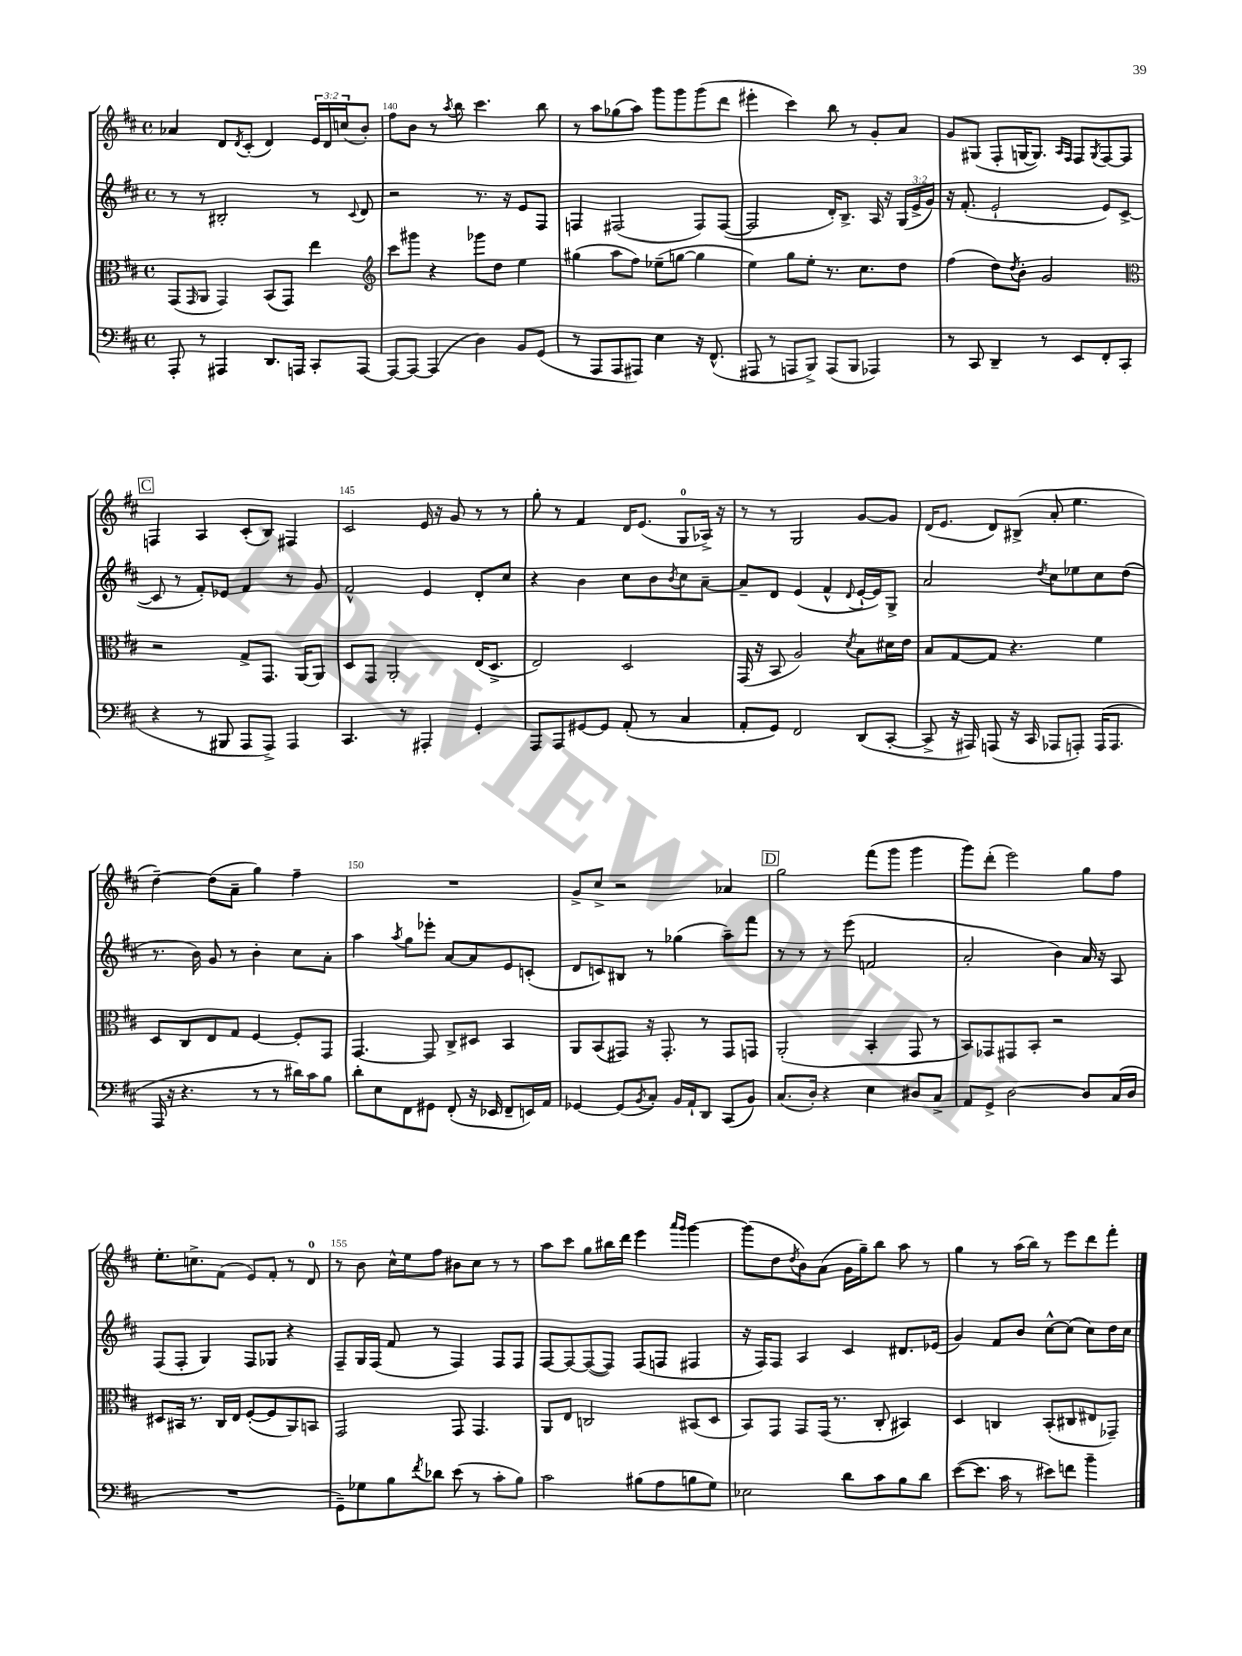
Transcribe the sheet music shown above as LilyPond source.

<<
\new StaffGroup <<
\new Staff = "s0" {
    \clef treble \key d \major \defaultTimeSignature \time 4/4 \override Staff.TupletNumber.text = #tuplet-number::calc-fraction-text
    aes'4 d'8 \acciaccatura { d'8 } cis'8-.( d'4) \tuplet 3/2 { e'16 d'16 c''16( } b'8-.) |
    fis''8 b'8 r8 \acciaccatura { a''8 } b''8 cis'''4. b''8 |
    r8 a''8 ges''8( a''8) g'''8 g'''8 g'''8( d'''8 |
    eis'''4-. cis'''4) b''8 r8 g'8-. a'8 |
    g'8 gis8( fis8-. g16~ g8.) \grace { a16 fis16 } fis8 \acciaccatura { g8 } fis8~ fis8 |
    \mark \markup { \box "C" } f4 a4 cis'8-.( b8) fis4 |
    cis'2 e'16 r16 g'8 r8 r8 |
    g''8-. r8 fis'4 d'16 e'8.( g8-0 aes16->) r16 |
    r8 r8 g2 g'8~ g'8 |
    d'16( e'8. d'8) bis8->( a'8-. e''4. |
    d''4~--) d''8( a'8-- g''4) fis''4-- |
    R1 |
    g'8-> cis''8-> r2 aes'4 |
    \mark \markup { \box "D" } g''2 fis'''8( g'''8 g'''4 |
    g'''8) d'''8-.( e'''2) g''8 fis''8 |
    e''8.-. c''8.-> fis'8( e'8) fis'8-. r8 d'8-0 |
    r8 b'8 cis''16-^ e''16 fis''8 bis'8 cis''8 r8 r8 |
    a''8 cis'''8 g''8 bis''16 d'''16 e'''4 \grace { a'''16 g'''16 } g'''4~ |
    g'''8( d''8 \acciaccatura { d''8 } b'8) a'8( g'16 g''16--) b''8 a''8 r8 |
    g''4 r8 a''16( b''16) r8 e'''8 d'''8 fis'''8-. \bar "|." |
}
\new Staff = "s1" {
    \clef treble \key d \major \defaultTimeSignature \time 4/4 \override Staff.TupletNumber.text = #tuplet-number::calc-fraction-text
    r8 r8 bis2-. r8 \appoggiatura { cis'8 } d'8 |
    r2 r8. r16 e'8 fis8 |
    f4 fis2( fis8) fis8~( |
    fis2 d'16-.) b8.-> a16 r16 \tuplet 3/2 { g16( e'16-> g'16) } |
    r16 fis'8.-.( e'2-! e'8) cis'8~->( |
    \mark \markup { \box "C" } cis'8 r8 fis'8-.) ees'8 fis'4 r8 g'8 |
    fis'2-^ e'4 d'8-. cis''8 |
    r4 b'4 cis''8 b'8 \acciaccatura { b'8 } cis''8 a'8~-- |
    a'8-- d'8 e'4( fis'4-^ \appoggiatura { d'8 } e'16~-! e'16) g8-> |
    a'2 \acciaccatura { d''8 } cis''8 ees''8 cis''8 d''8( |
    r8. b'16) g'8 r8 b'4-. cis''8 a'8-. |
    a''4 \acciaccatura { a''8 } g''8 ees'''8-. a'8~ a'8 e'8 c'8-.( |
    d'8 c'8) bis8 r8 ges''4( a''8--) fis'''8 |
    \mark \markup { \box "D" } r8 r8 r8 e'''8( f'2 |
    a'2-. b'4) a'16 r16 a8 |
    fis8( fis8-. g4) fis8 ges8 r4 |
    fis8-- g16 fis16( fis'8 r8 fis4) fis8 fis8 |
    fis8~ fis8~ fis8~( fis8) fis8( f8 fis4 |
    r16 fis16) fis8 a4 cis'4 dis'8. ees'16( |
    g'4) fis'8 b'8 cis''8~-^ cis''8( cis''8) d''16 cis''16 \bar "|." |
}
\new Staff = "s2" {
    \clef alto \key d \major \defaultTimeSignature \time 4/4
    g,8( \grace { g,16 } a,8 g,4) b,8( g,8) e''4 |
    \clef treble cis'''8 gis'''8 r4 ges'''8 d''8 e''4 |
    gis''4( a''8 fis''8) ees''8--( g''8~ g''4 |
    e''4) g''8 e''8-. r8. cis''8. d''8 |
    fis''4( d''8) \acciaccatura { d''8 } b'8-. g'2 |
    \mark \markup { \box "C" } \clef alto r2 g8-> g,8. a,16~ a,8 |
    d8 g,8 a,2-. e16( d8.-> |
    e2) d2 |
    g,16( r16 b,8 a2) \acciaccatura { d'8 } b8 dis'16 e'16 |
    b8 g8~ g8 r4. fis'4 |
    d8 cis8 e8 g8 fis4~ fis8-. g,8 |
    g,4.~ g,8 cis8-> dis8 b,4 |
    a,8 b,8( gis,8) r16 gis,8.-. r8 gis,8 g,8 |
    \mark \markup { \box "D" } a,2-.( b,4-. g,8 r8 |
    b,8) ges,8 gis,8 b,8-. r2 |
    dis8 bis,16 r8. cis16 e16 fis8~-.( fis8 a,8) b,8 |
    g,2 g,8 g,4. |
    a,8 e8 c2 bis,8( d8 |
    b,8) g,8 g,8 g,16( r8. cis8-. bis,4) |
    d4 c4 b,8-.( cis8 eis8 ges,8--) \bar "|." |
}
\new Staff = "s3" {
    \clef bass \key d \major \defaultTimeSignature \time 4/4
    a,,8-. r8 ais,,4 d,8. a,,16 cis,8-. a,,8~ |
    a,,8~ a,,8~ a,,4( d4) b,8 g,8( |
    r8 a,,8 a,,8 ais,,8) e4 r16 fis,8.-^( |
    ais,,8 r8 a,,8 b,,8->) a,,8( b,,8 aes,,4) |
    r8 cis,8 d,4-- r8 e,8 fis,8-. cis,8( |
    \mark \markup { \box "C" } r4 r8 bis,,8 a,,8 a,,8->) a,,4 |
    cis,4. r8 ais,,4-. g,4-. |
    a,,8 a,,8 gis,8~ gis,8 a,8-.( r8 cis4 |
    a,8-. g,8) fis,2 d,8( cis,8~-. |
    cis,8-> r16 ais,,16) a,,8( r16 cis,16 aes,,8 a,,8-.) a,,16( a,,8. |
    a,,16 r16 r4. r8 r8 dis'16) cis'16 b8 |
    d'8-. e8 fis,8 gis,8 fis,8-.( r16 ees,16 fis,8-- e,16) a,16 |
    ges,4~ ges,8( \acciaccatura { b,8 } cis8-.) b,16 a,16-! d,8 cis,8( b,8) |
    \mark \markup { \box "D" } cis8.( d16-.) r4 e4 dis8 cis8-> |
    a,8 g,8-> d2~ d8 cis16( d16 |
    R1 |
    g,8--) ges8 b8 \acciaccatura { fis'8 } des'8 e'8( r8 cis'8-. b8) |
    cis'2 bis8( a8 b8 g8) |
    ees2 d'8 cis'8 b8 d'8 |
    e'8~( e'8. cis'16 r8 eis'8) f'8 b'4-- \bar "|." |
}
>>
>>
\layout { \context { \Score currentBarNumber = #139 \override BarNumber.break-visibility = ##(#f #t #t) barNumberVisibility = #(every-nth-bar-number-visible 5) } }
